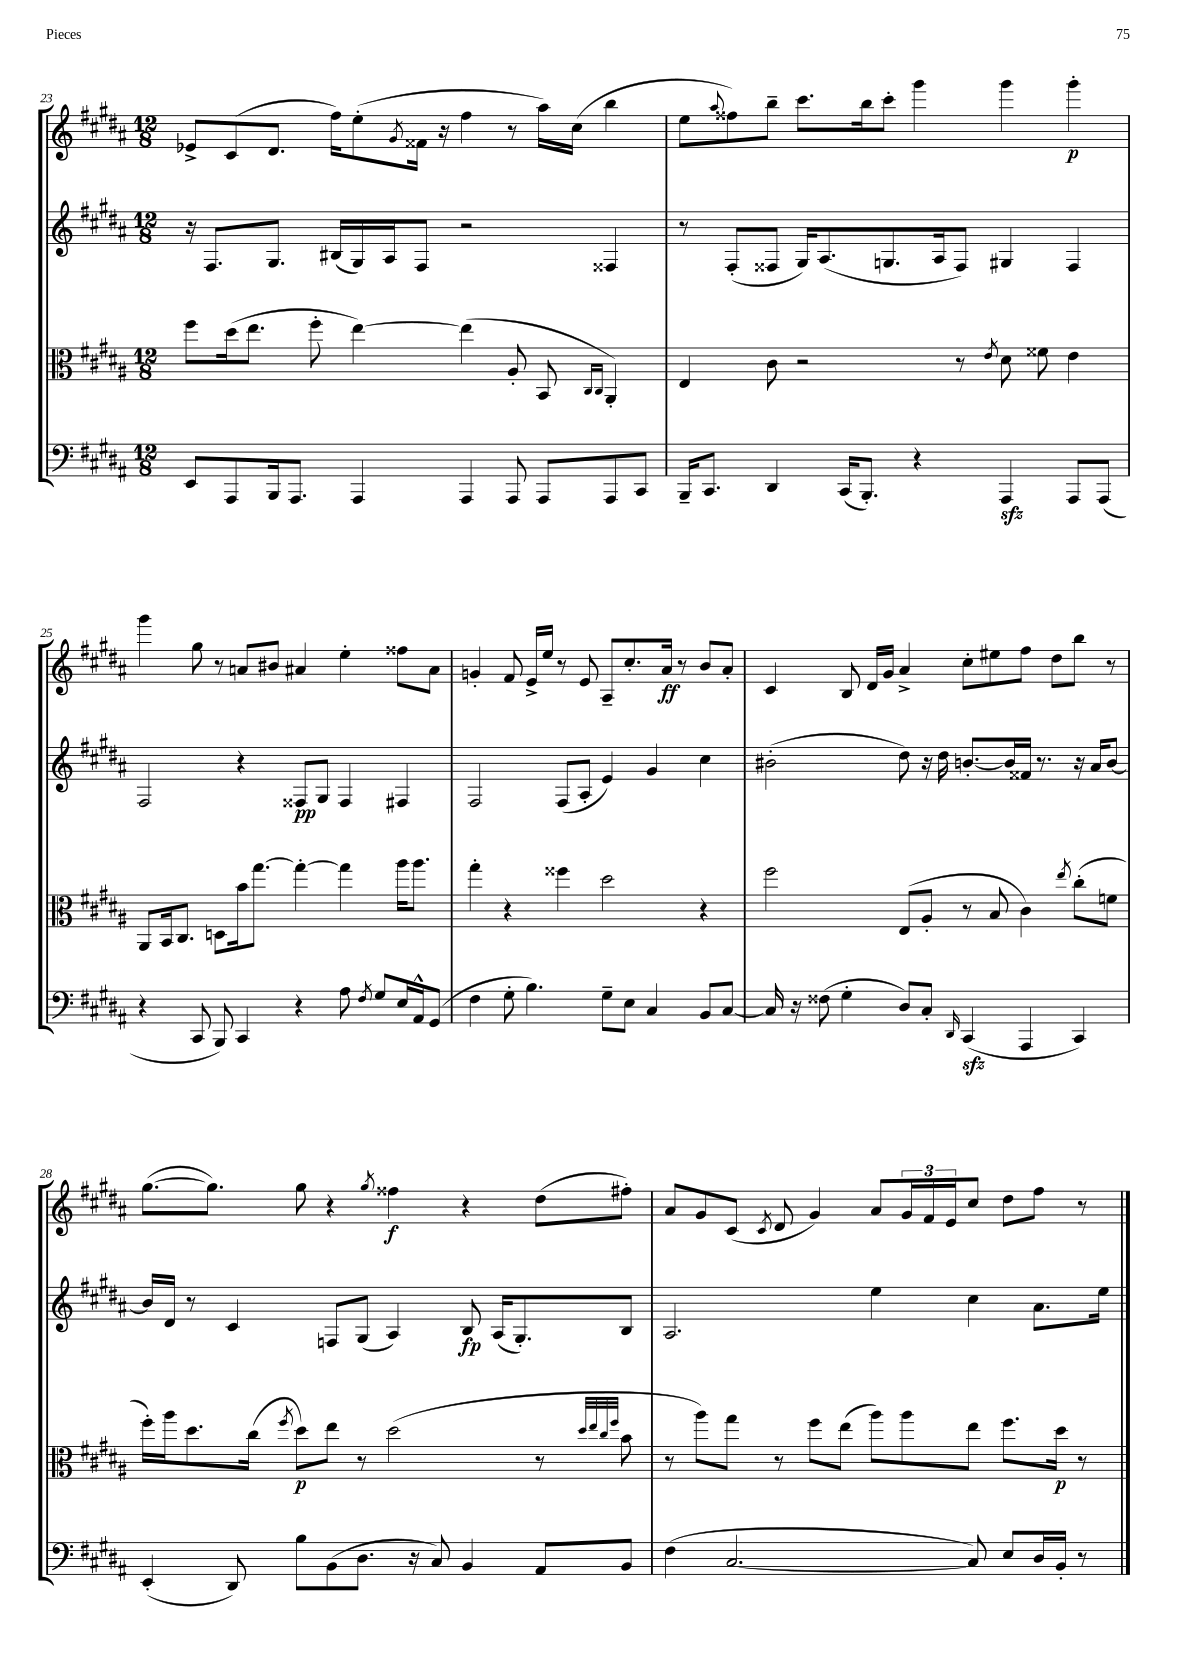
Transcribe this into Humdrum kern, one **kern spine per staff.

**kern	**kern	**kern	**kern
*staff4	*staff3	*staff2	*staff1
*clefF4	*clefC3	*clefG2	*clefG2
*k[f#c#g#d#a#]	*k[f#c#g#d#a#]	*k[f#c#g#d#a#]	*k[f#c#g#d#a#]
*M12/8	*M12/8	*M12/8	*M12/8
8EE	8ff#	16r	8e-^
.	.	8.F#	.
8AAA#	(16dd#	.	(8c#
.	8.ee	.	.
16BBB	.	8.G#	8.d#
8.AAA#	.	.	.
.	8ff#'	.	.
.	.	(16B#	16ff#)
4AAA#	[4ee)	16G#)	(8ee'
.	.	16A#	.
.	.	.	8qg#
.	.	8F#	16f##
.	.	.	16r
4AAA#	(4ee]	2r	4ff#
8AAA#	8A#'	.	8r
8AAA#	8BB	.	16aa#)
.	.	.	(16cc#
.	16qqC#	.	.
.	16qqC#	.	.
8AAA#	4AA#')	4F##	4bb
8CC#	.	.	.
=	=	=	=
16BBB~	4E	8r	8ee
8.CC#	.	.	.
.	.	.	8qqaa#
.	.	(8F#'	8ff##)
4DD#	8c#	8F##	8bb~
.	2r	16G#)	8.ccc#
.	.	(8.A#	.
(16CC#	.	.	.
8.BBB')	.	.	16bb
.	.	8.G	8ccc#'
4r	.	.	4ggg#
.	.	16A#	.
.	8r	8F##)	.
.	8qe	.	.
4AAA#	8d#	4G#	4ggg#
.	8f##	.	.
8AAA#	4e	4F##	4ggg#'
(8AAA#	.	.	.
=	=	=	=
4r	8AA#	2F#	4ggg#
.	16BB	.	.
.	8.C#	.	.
8CC#	.	.	8gg#
8BBB)	8D	.	8r
4CC#	16b	4r	8a
.	[8.gg#	.	.
.	.	.	8b#
4r	4gg#'_	8F##	4a#
.	.	8G#	.
8A#	4gg#]	4F##	4ee'
8qF#	.	.	.
8G#	.	.	.
16E	16aa#	4F#	8ff##
16AA#^^	8.aa#	.	.
(8GG#	.	.	8a#
=	=	=	=
4F#	4gg#'	2F#	4g'
8G#'	4r	.	8f#
4.B)	.	.	16e^
.	.	.	16ee
.	4ff##	(8F#	8r
.	.	8A#'	8e
8G#~	2dd#	4e)	8A#~
8E	.	.	8.cc#'
4C#	.	4g#	.
.	.	.	16a#
.	.	.	8r
8BB	4r	4cc#	8b
[8C#	.	.	8a#'
=	=	=	=
16C#]	2ff#	(2b#'	4c#
16r	.	.	.
(8F##	.	.	.
4G#'	.	.	8B
.	.	.	16d#
.	.	.	16g#
8D#)	(8E	8dd#)	4a#^
8C#'	8A#'	16r	.
.	.	16dd#	.
16qqDD#	.	.	.
(4CC#	8r	[8.b'	8cc#'
.	8B	.	8ee#
.	.	16b]	.
4AAA#	4c#)	16f##	8ff#
.	.	8.r	.
.	.	.	8dd#
.	8qee	.	.
4CC#)	(8cc#'	16r	8bb
.	.	16a#	.
.	8f	[8b	8r
=	=	=	=
(4EE'	16ff#')	16b]	([8.gg#
.	16aa#	16d#	.
.	8.dd#	8r	.
.	.	.	8.gg#])
8DD#)	.	4c#	.
.	(16cc#	.	.
.	8qff#	.	.
8B	8dd#)	.	8gg#
(8BB	8ee	8F	4r
8.D#	8r	(8G#	.
.	.	.	8qgg#
.	(2dd#	4A#)	4ff##
16r	.	.	.
8C#)	.	.	.
4BB	.	8B	4r
.	.	(16A#	.
.	.	8.G#')	.
8AA#	8r	.	(8dd#
.	32qqdd#	.	.
.	32qqee	.	.
.	32qqcc#	.	.
.	32qqff#	.	.
8BB	8b	8B	8ff#')
=	=	=	=
(4F#	8r	2.A#	8a#
.	8aa#)	.	8g#
[2.C#	8gg#	.	(8c#
.	.	.	8qc#
.	8r	.	8d#
.	8ff#	.	4g#)
.	(8ee	.	.
.	8aa#)	4ee	8a#
.	8aa#	.	24g#
.	.	.	24f#
.	.	.	24e
8C#])	8ee	4cc#	8cc#
8E	8.ff#	.	8dd#
16D#	.	8.a#	8ff#
16BB'	16dd#	.	.
8r	8r	.	8r
.	.	16ee	.
==	==	==	==
*-	*-	*-	*-
